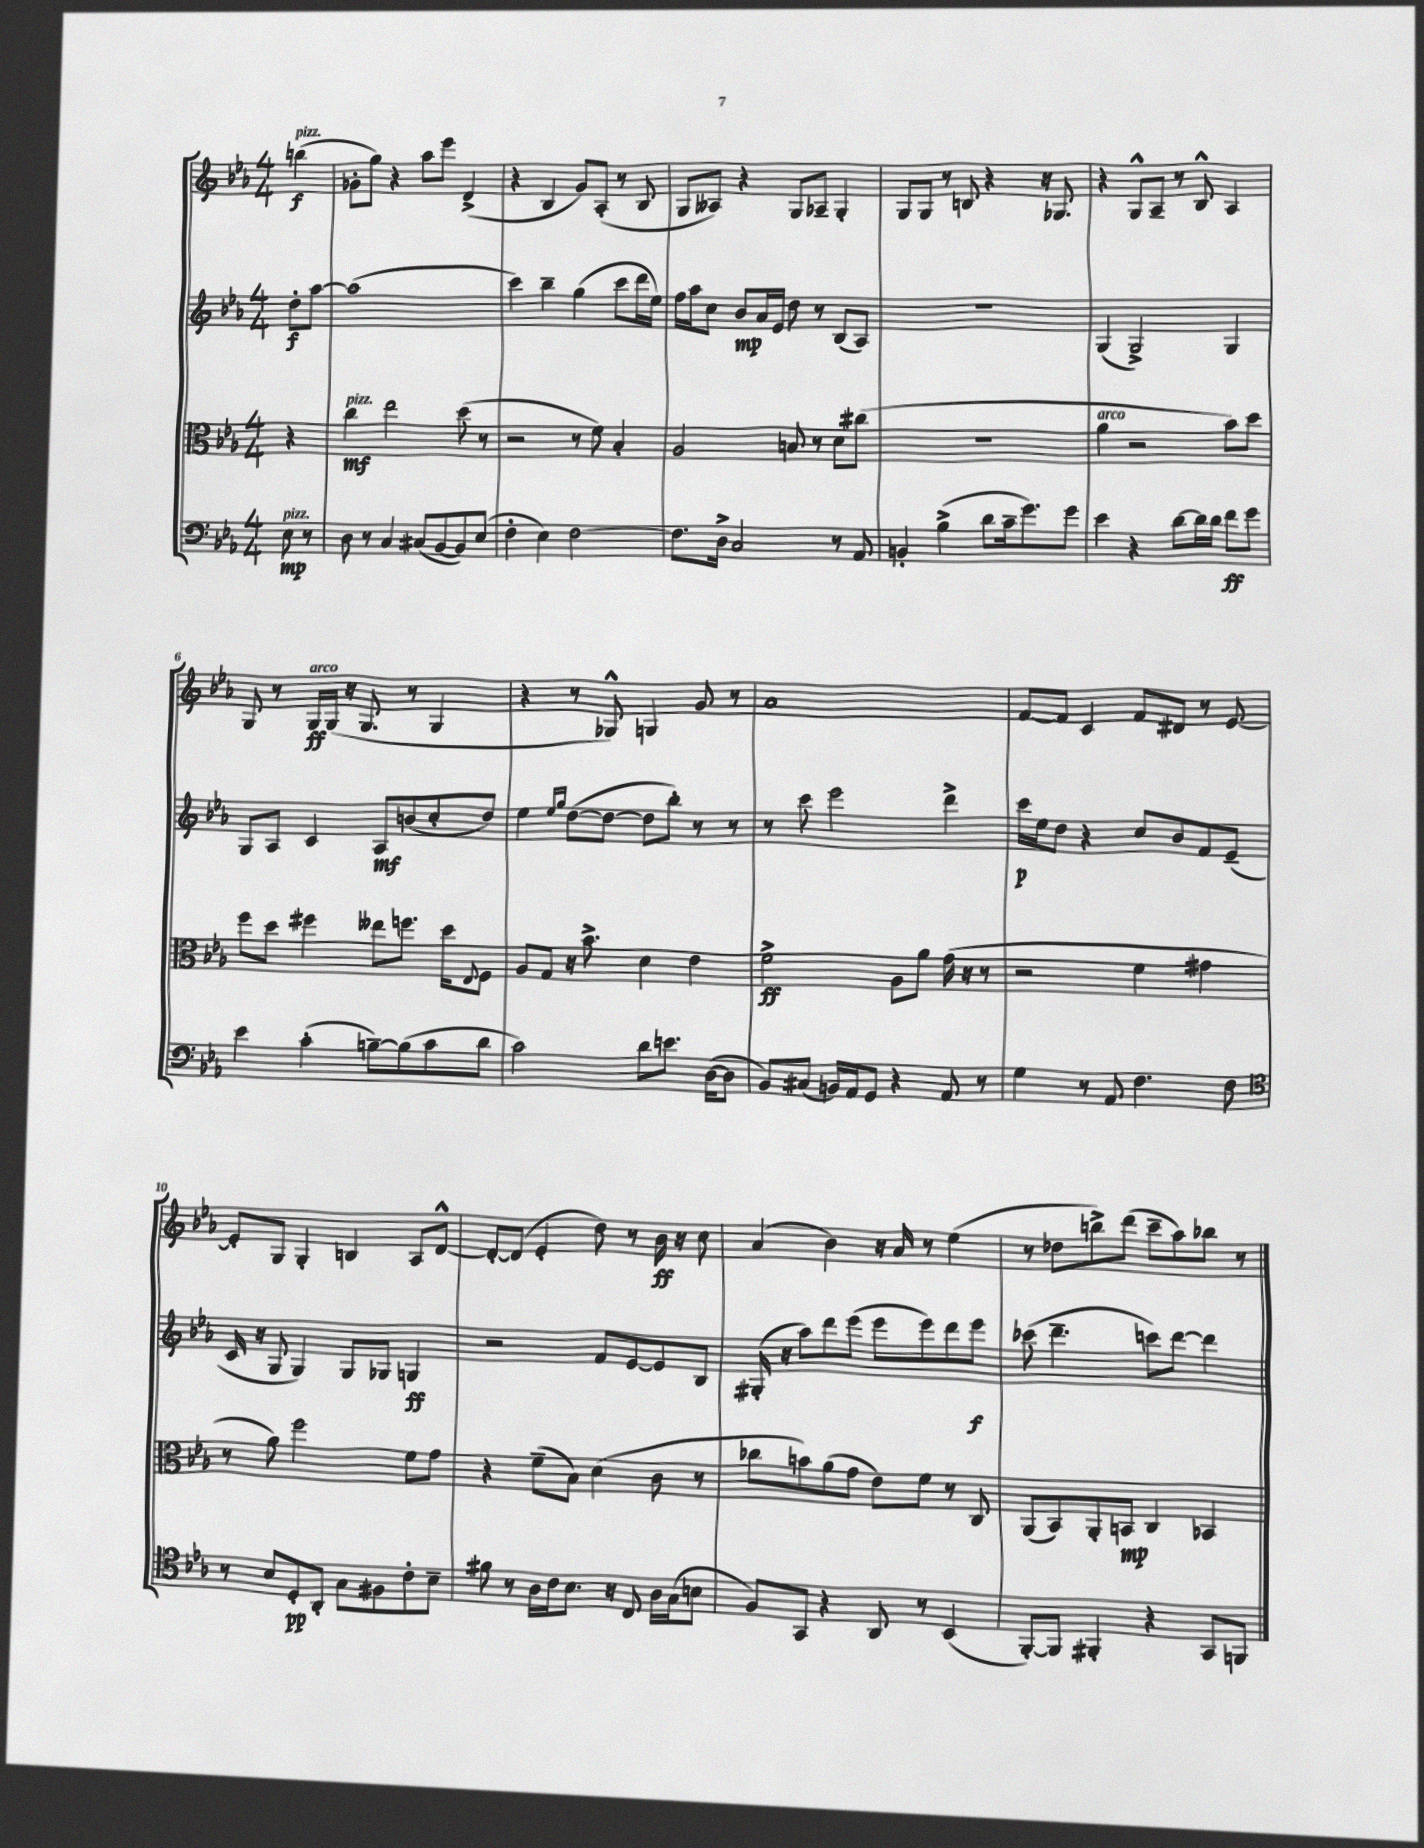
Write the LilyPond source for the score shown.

<<
\new StaffGroup <<
\new Staff = "s0" {
    \clef treble \key ees \major \numericTimeSignature \time 4/4 \partial 4
    b''4\f^\markup { \italic "pizz." }( |
    ges'8-. g''8) r4 aes''8 ees'''8 d'4->( |
    r4 bes4 g'8) aes8-.( r8 bes8 |
    g8 aeses8) r4 g8 aes8-- g4-. |
    g8 g8 r8 b8 r4 r16 ges8. |
    r4 g8-^ aes8-- r8 bes8-^ aes4 |
    g8 r8 g16\ff^\markup { \italic "arco" } g16( r16 g8. r8 g4 |
    r4 r8 ges8-^) g4 g'8 r8 |
    aes'1 |
    f'8~ f'8 c'4 f'8 dis'8 r8 ees'8~ |
    ees'8-. g8 g4-. b4 aes8 d'8~-^ |
    d'8~-. d'8( ees'4-. d''8) r8 bes'16\ff r16 c''8 |
    aes'4( bes'4) r16 aes'16 r8 ees''4( |
    r8 des''8 b''8->) d'''8( c'''8-- aes''8) bes''8 r8 \bar "|." |
}
\new Staff = "s1" {
    \clef treble \key ees \major \numericTimeSignature \time 4/4 \partial 4
    d''8-.\f aes''8~ |
    aes''1( |
    c'''4) bes''4-- g''4( c'''8 d'''16 ees''16) |
    f''16 aes''16 c''8 bes'8\mp aes'16 ees'16 d''8 r8 bes8( aes8) |
    r1 |
    g4( g2->) g4 |
    g8 aes8 c'4 aes8\mf b'8( c''8-. d''8) |
    ees''4 \grace { ees''16 g''16 } d''8~( d''8~ d''8 bes''8-.) r8 r8 |
    r8 c'''8 ees'''2 d'''4-> |
    c'''16\p ees''16 d''8 r4 c''8 bes'8 f'8 ees'8--( |
    c'16 r16 g8 g4) g8 ges8 g4\ff |
    r2 f'8 ees'8~ ees'8 bes8 |
    gis16-.( r16 aes''8) d'''8 ees'''8( ees'''8 ees'''8) d'''8 ees'''8\f |
    ces'''8( d'''4.-- c'''8) d'''8~ d'''4 \bar "|." |
}
\new Staff = "s2" {
    \clef alto \key ees \major \numericTimeSignature \time 4/4 \partial 4
    r4 |
    c''4\mf^\markup { \italic "pizz." } ees''2 d''8( r8 |
    r2 r8 f'8) bes4-. |
    aes2 b8 r8 d'8 cis''8( |
    R1 |
    aes'4^\markup { \italic "arco" } r2 bes'8) d''8 |
    f''8 d''8 fis''4 eeses''8 f''8. d''16 \appoggiatura { ees8 } f8 |
    aes8 g8 r16 bes'8.-> d'4 ees'4 |
    f'2->\ff aes8 aes'8 g'16( r16 r8 |
    r2 f'4 gis'4 |
    r8 aes'8) f''2 f'8 g'8 |
    r4 f'8--( bes8) d'4( c'8 r8 |
    ces''8 b'8) aes'8( g'8 ees'8) f'8 r8 c8 |
    aes,8( bes,8) aes,8-. b,8\mp c4 bes,4 \bar "|." |
}
\new Staff = "s3" {
    \clef bass \key ees \major \numericTimeSignature \time 4/4 \partial 4
    ees8\mp^\markup { \italic "pizz." } r8 |
    d8 r8 c4 cis8( bes,8~ bes,8) ees8( |
    f4-. ees4) f2~ |
    f8. d16-> c2 r8 aes,8 |
    b,4-. bes4->( d'8 c'16-- g'8.) g'8 |
    ees'4 r4 d'8~ d'16 d'16 f'8\ff g'8 |
    ees'4 c'4-.( b8~--) b8( c'8 d'8 |
    c'2) d'8 e'8. d16~( d8 |
    bes,8) cis8( b,16) aes,16 g,8 r4 aes,8 r8 |
    g4 r8 aes,8 f4. f8 |
    \clef tenor r8 bes8 d8-.\pp aes,8-. g8 fis8 c'8-. bes8-- |
    fis'8 r8 aes16 c'16 bes8. r16 c8 aes16 g16( b8 |
    f8) g,8 r4 aes,8 r8 bes,4( |
    f,8~-.) f,8 fis,4-. r4 g,8 f,8 \bar "|." |
}
>>
>>
